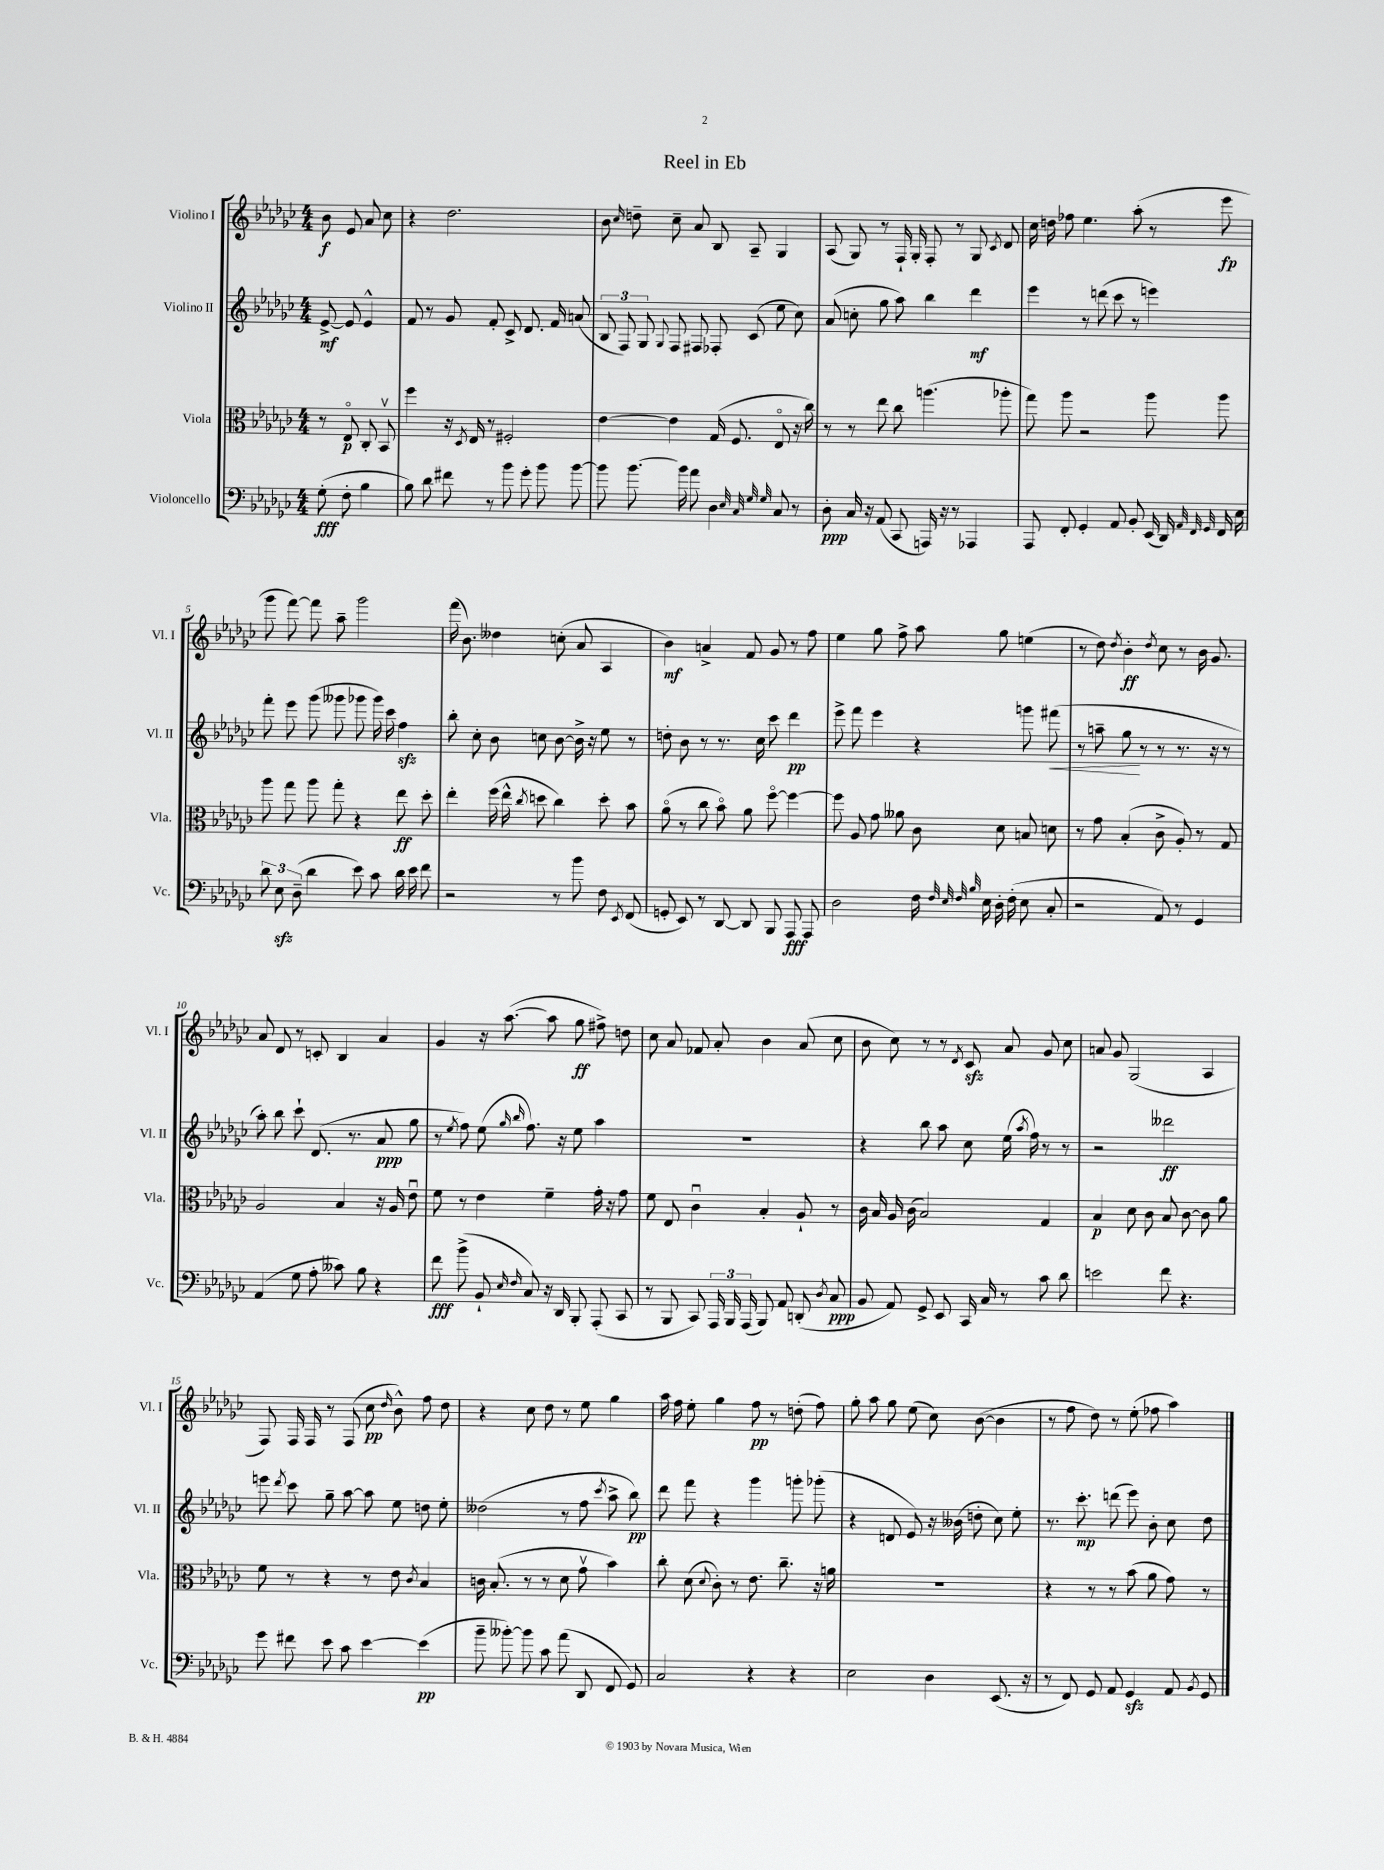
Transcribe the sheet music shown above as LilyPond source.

\header { title = "Reel in Eb" }
<<
\new StaffGroup <<
\new Staff = "s0" \with { instrumentName = "Violino I" shortInstrumentName = "Vl. I" } {
    \clef treble \key ges \major \numericTimeSignature \time 4/4 \partial 2
    \autoBeamOff bes'8\f ees'8 aes'8 ces''8 |
    r4 des''2. |
    bes'8 \grace { ces''16 } d''8-- ces''8-- aes'8 bes8 aes8-- ges4 |
    aes8( ges8) r8 f16-! ges16-. f8-. r8 ges8 \acciaccatura { ces'8 } des'8 |
    ces''16 d''16 fes''8 ees''4. aes''8-.( r8 ees'''8\fp |
    ges'''8 f'''8~) f'''8 aes''8-- ges'''2 |
    f'''16( bes'8.) deses''4 c''8-.( aes'8 aes4 |
    bes'4\mf) a'4-> f'8 ges'8 r8 f''8 |
    ees''4 ges''8 f''8-> aes''8 ges''8 e''4( |
    r8 des''8) \acciaccatura { des''8 } bes'4-.\ff \acciaccatura { des''8 } ces''8 r8 bes'16 ges'8. |
    aes'8 des'8 r8 c'8-. bes4 aes'4 |
    ges'4 r16 aes''8.~( aes''8 ges''8\ff fis''8->) d''8 |
    ces''8 aes'8 fes'8 aes'8-. bes'4 aes'8( ces''8 |
    bes'8 ces''8) r8 r8 \acciaccatura { des'8 } ces'8\sfz aes'8 ges'8 ces''8 |
    a'8 ges'8 ges2( aes4 |
    f8) f16 f16 r8 f8( ces''8\pp \grace { des''16 } bes'8-^) f''8 des''8 |
    r4 ces''8 des''8 r8 ees''8 ges''4 |
    aes''16 f''16 ees''8-. ges''4 f''8\pp r8 d''8-.( f''8) |
    ges''8-. aes''8 ges''8 ees''8( ces''8) bes'8~( bes'4 |
    r8 f''8 des''8) r8 ees''8-.( fes''8 aes''4) \bar "|." |
}
\new Staff = "s1" \with { instrumentName = "Violino II" shortInstrumentName = "Vl. II" } {
    \clef treble \key ges \major \numericTimeSignature \time 4/4 \partial 2
    \autoBeamOff ees'8~->\mf ees'8 ees'4-^ |
    f'8 r8 ges'8 f'8-. ces'8-> des'8. f'16 a'8( |
    \tuplet 3/2 { bes8 f8) ges8 } \appoggiatura { ges8 } f8 fis8 fes8-. ces'8( ees''8 ces''8) |
    aes'8( c''8-. ges''8 aes''8) bes''4 des'''4\mf |
    ees'''4 r8 d'''8( ces'''8 r8 e'''4) |
    f'''8-. ees'''8 ges'''8( geses'''8 ges'''8 ges'''16) ces'''16 f''4\sfz |
    bes''8-. ces''8-. bes'8 c''8 bes'8~ bes'16-> r16 ees''8 r8 |
    d''8-. bes'8 r8 r8. ces''16 ces'''8 des'''4\pp |
    ees'''8-> f'''8 ees'''4 r4 g'''8 fis'''8\<( |
    r8 a''8-- ges''8\! r8 r8 r8. r16 r8 |
    aes''8-.) bes''8 ces'''8-! des'8.( r8. aes'8\ppp ges''8 |
    r8 \acciaccatura { ees''8 } f''8) ees''8( \grace { ges''16 bes''16 } f''8.) r16 ees''8 aes''4 |
    R1 |
    r4 bes''8 aes''8 ces''8 ees''16( \acciaccatura { aes''8 } f''16) r8 r8 |
    r2 deses'''2\ff |
    e'''8 \acciaccatura { des'''8 } ces'''8 ges''8-- aes''8~ aes''8 ees''8 d''8 ees''8-. |
    deses''2( r8 f''8 \acciaccatura { ces'''8 } aes''8-> bes''8\pp) |
    des'''8 f'''8 r4 ges'''4 g'''8-. ges'''8-.( |
    r4 d'8 ees'8) r16 beses'16( d''8-. ces''8) ees''8-. |
    r8. ces'''8.-.\mp d'''8( ees'''8) bes'8-. ces''8 des''8 \bar "|." |
}
\new Staff = "s2" \with { instrumentName = "Viola" shortInstrumentName = "Vla." } {
    \clef alto \key ges \major \numericTimeSignature \time 4/4 \partial 2
    \autoBeamOff r8 ees8\flageolet\p ces8-. bes,8\upbow |
    f''4 r16 \acciaccatura { des8 } ees16 r8 fis2-. |
    ees'4~ ees'4 ges16( f8. ees8\flageolet r16 ces''16) |
    r8 r8 ees''8 ces''8 a''4.( aes''8-. |
    ges''8) aes''8 r2 aes''8 aes''8 |
    aes''8 ges''8 aes''8 ges''8-. r4 ees''8\ff des''8-. |
    ees''4-. f''16( ees''16-^ \acciaccatura { ces''8 } d''8 ces''4) d''8-. bes'8 |
    aes'8\flageolet( r8 ces''8 bes'8\flageolet) aes'8 f''8~\flageolet f''4~ |
    f''8 aes8 ges'8 aeses'8 ces'8 des'8 b8 d'8 |
    r8 ges'8 bes4-.( ces'8-> aes8-.) r8 ges8 |
    aes2 bes4 r16 aes16 ees'8\downbow |
    f'8 r8 ees'4 f'4-- ges'16-. r16 ges'8 |
    f'8 ees8 ces'4\downbow bes4-. aes8-! r8 |
    ces'16 bes16 aes16 ces'16( bes2) ges4 |
    bes4\p des'8 ces'8 bes8 ces'8~ ces'8 aes'8 |
    f'8 r8 r4 r8 ees'8 \acciaccatura { ces'8 } bes4 |
    c'16 bes8.-.( r8 r8 des'8 ges'8\upbow bes'4) |
    ces''8-. des'8( \appoggiatura { des'8 } ces'8-.) r8 ees'8. ces''8.-- r16 a'16 |
    R1 |
    r4 r8 r8 bes'8( aes'8 ges'8) r8 \bar "|." |
}
\new Staff = "s3" \with { instrumentName = "Violoncello" shortInstrumentName = "Vc." } {
    \clef bass \key ges \major \numericTimeSignature \time 4/4 \partial 2
    \autoBeamOff ges8-.\fff( f8-. bes4 |
    bes8) des'8 fis'8 r8 bes'8 ges'8-. bes'8 bes'8~ |
    bes'8 bes'8.~ bes'16 aes'8 des4 \grace { ees32 ces32 ges32 ges32 } ces8 r8 |
    des8-.\ppp ces16 r16 aes,8( ces,8 a,,16) r16 r8 aes,,4 |
    aes,,8 f,8-. ges,4-. aes,8 bes,8-. ees,16( des,16) \grace { aes,32 f,32 ges,32 } f,16 ees16 |
    \tuplet 3/2 { des'8 ees8\sfz des8--( } des'4 ees'8) ces'8 des'16 ees'16 f'8 |
    r2 r8 bes'8 f8 \acciaccatura { ees,8 } f,8( |
    g,8-. ees,8) r8 des,8~ des,8 bes,,8 aes,,8\fff aes,,8 |
    des2 f16 \grace { f32 ees32 f32 bes32 } ees16 des16-. f16-.( ees8 ces8-. |
    r2 aes,8) r8 ges,4 |
    aes,4( ges8 aes8-. ceses'8) bes8 r4 |
    f'8\fff bes'8->( bes,8-! \grace { ees16 f16 } ces8) r16 des,16 bes,,8-. aes,,8-.( ces,8 |
    r8 bes,,8 ces,8) \tuplet 3/2 { aes,,16 bes,,16 aes,,16( } bes,,8) aes,8 d,8-.( \acciaccatura { des8 } ces8\ppp |
    bes,8 aes,8) ges,8-> ees,8 ces,16 ces16 r8 ces'8 des'8 |
    e'2 f'8 r4. |
    ges'8 fis'8 ees'8 ces'8 ees'4~ ees'4\pp( |
    bes'8-- beses'8~-.) beses'8 ces'8 aes'8( des,8 f,8 ges,8) |
    ces2 r4 r4 |
    ees2 des4 ees,8.( r16 |
    r8 f,8) ges,8 aes,8 ges,4\sfz aes,8 \acciaccatura { bes,8 } ges,8 \bar "|." |
}
>>
>>
